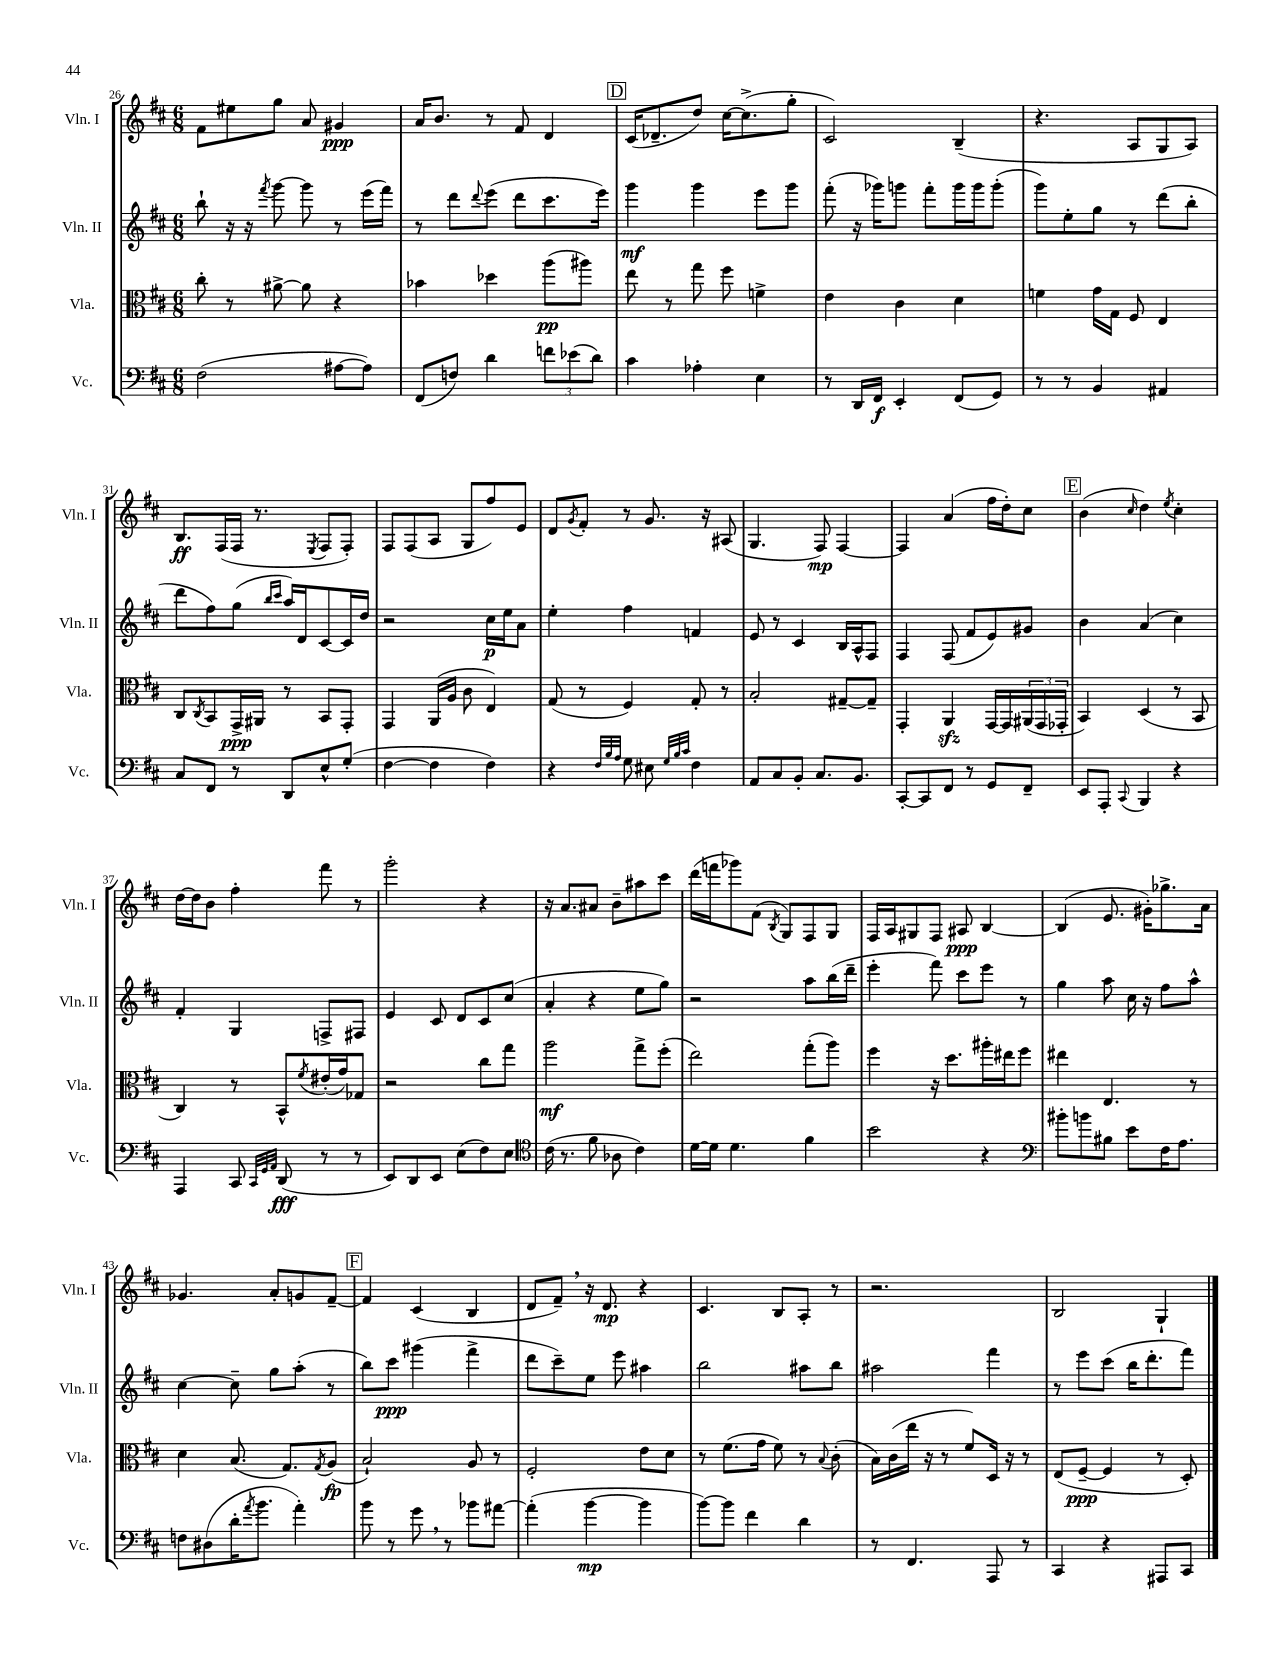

**kern	**kern	**kern	**kern
*staff4	*staff3	*staff2	*staff1
*clefF4	*clefC3	*clefG2	*clefG2
*k[f#c#]	*k[f#c#]	*k[f#c#]	*k[f#c#]
*M6/8	*M6/8	*M6/8	*M6/8
(2F#\	8cc#'\	8bb`\	8f#\L
.	8r	16r	8ee#\
.	.	16r	.
.	.	8qfff#/	.
.	[8a#^\	[8ggg\	8gg\J
.	8a#\]	8ggg\]	8a/
[8A#\L	4r	8r	4g#/
8A#\]J)	.	(16eee\LL	.
.	.	16fff#\JJ)	.
=	=	=	=
(8FF#/L	4b-\	8r	16a/LK
.	.	.	8.b/J
8F/J)	.	8ddd\L	.
.	.	8qqddd/	.
4d\	4dd-\	(8eee\J	8r
.	.	8ddd\L	8f#/
12f\L	(8aa\L	8.ccc#\	4d/
(12e-\	.	.	.
.	8aa#\J)	.	.
12d\J)	.	.	.
.	.	16eee\Jk)	.
=	=	=	=
4c#\	8ee\	4ggg\	(16c#/LK
.	.	.	8.d-~/
.	8r	.	.
4A-'\	8gg\	4ggg\	8dd/J)
.	8ff#\	.	[16cc#\LK
.	.	.	(8.cc#^\]
4E\	4f^\	8eee\L	.
.	.	8ggg\J	8gg'\J
=	=	=	=
8r	4e\	(8fff#'\	2c#/)
16DD/LL	.	16r	.
16FF#/JJ	.	16ggg-\LK)	.
4EE'/	4c#\	8ggg\J	.
.	.	8fff#'\L	.
(8FF#/L	4d\	16ggg\L	(4B~/
.	.	16ggg\J	.
8GG/J)	.	(8ggg'\J	.
=	=	=	=
8r	4f\	8ggg\L)	4.r
8r	.	8ee'\	.
4BB/	16g\LL	8gg\J	.
.	16G\JJ	.	.
.	8F#/	8r	8A/L
4AA#/	4E/	(8ddd\L	8G/
.	.	8bb'\J	8A/J)
=	=	=	=
8C#/L	8C#/L	8ddd\L	8.B/L
.	8qC#/	.	.
8FF#/J	8BB/	8ff#\)	.
.	.	.	(16F#/L
8r	16GG^/L	(8gg\J	16F#/JJ
.	16AA#/JJ	.	8.r
.	.	16qqbb/LL	.
.	.	16qqccc#/JJ	.
8DD/L	8r	16aa/LL)	.
.	.	16d/J	.
.	.	.	8qE/
8E^^/	8BB/L	[8c#/	8F#/L
(8G'/J	8GG'/J	16c#/]L	8F#'/J)
.	.	16dd/JJ	.
=	=	=	=
[4F#\	4GG/	2r	8F#/L
.	.	.	(8F#/
4F#\]	(16AA/LL	.	8A/J
.	16A/JJ	.	.
.	8c#\	.	8G/L
4F#\)	4E/)	16cc#\LL	8ff#/)
.	.	16ee\J	.
.	.	8a\J	8e/J
=	=	=	=
4r	(8G/	4ee'\	8d/L
.	.	.	8qg/
.	8r	.	8f#'/J
32qqF#/LLL	.	.	.
32qqB/	.	.	.
32qqA/JJJ	.	.	.
8G\	4F#/)	4ff#\	8r
8E#\	.	.	8.g/
32qqG/LLL	.	.	.
32qqB/	.	.	.
32qqc#/JJJ	.	.	.
4F#\	8G'/	4f/	.
.	.	.	16r
.	8r	.	(8A#/
=	=	=	=
8AA/L	2B'/	8e/	4.G/
8C#/	.	8r	.
8BB'/J	.	4c#/	.
8.C#/L	.	.	8F#/)
.	[8G#~/L	16B/LL	[4F#/
8.BB/J	.	16A^^/J	.
.	8G#~/]J	8F#/J	.
=	=	=	=
[8CC#'/L	4GG'/	4F#/	4F#/]
8CC#/]	.	.	.
8FF#/J	4AA/	(8F#/	(4a/
8r	.	8f#/L	.
8GG/L	[16GG/LL	8e/)	16ff#\LL
.	16GG/]	.	16dd'\J)
8FF#~/J	(24AA#/	8g#/J	8cc#\J
.	24GG/	.	.
.	24GG-'/JJ	.	.
=	=	=	=
8EE/L	4BB/)	4b\	(4b\
8AAA'/J	.	.	.
8qqCC#/	.	.	16qqcc#/
4BBB/	(4D/	(4a/	4dd\)
.	.	.	8qee/
4r	8r	4cc#\)	4cc#'\
.	8BB/	.	.
=	=	=	=
4AAA/	4C#/)	4f#'/	[16dd\LL
.	.	.	16dd\]J
.	.	.	8b\J
8CC#/	8r	4G/	4ff#'\
32qqCC#/LLL	.	.	.
32qqGG/	.	.	.
32qqAA/JJJ	.	.	.
(8DD/	8BB^^/L	.	.
.	8qf#/	.	.
8r	(16e#'/L	8F^/L	8fff#\
.	16g/J)	.	.
8r	8G-/J	8F#/J	8r
=	=	=	=
8EE/L)	2r	4e/	2ggg'\
8DD/	.	.	.
8EE/J	.	8c#/	.
(8E\L	.	8d/L	.
8F#\)	8cc#\L	8c#/	4r
8E\J	8gg\J	(8cc#/J	.
=	=	=	=
*clefC4	*	*	*
(16c#\	2aa\	4a'/	16r
8.r	.	.	8.a/L
8f#\	.	4r	8a#/J
8A-\	.	.	8b~\L
4c#\)	8gg^\L	8ee\L	8aa#\
.	(8ff#'\J	8gg\J)	8ccc#\J
=	=	=	=
[16d\LL	2ee\)	2r	(16ddd\LL
16d\]JJ	.	.	16fff\J
4.d\	.	.	8ggg-\)
.	.	.	(8f#\J
.	.	.	8qB/
.	.	.	8G/L)
4f#\	(8gg'\L	8aa\L	8F#/
.	8aa\J)	(16bb\L	8G/J
.	.	16ddd~\JJ	.
=	=	=	=
2b\	4ff#\	4eee'\	16F#/LL
.	.	.	16A/J
.	.	.	8G#/
.	16r	8fff#\)	8F#/J
.	8.dd\L	.	.
.	.	8ccc#\L	8A#/
4r	16aa#'\L	8eee\J	[4B/
.	16ee#\J	.	.
.	8ff#\J	8r	.
=	=	=	=
*clefF4	*	*	*
8b#'\L	4ee#\	4gg\	(4B/]
8b\	.	.	.
8B#\J	4.E/	8aa\	8.e/
8e\L	.	16cc#\	.
.	.	16r	16g#'\LK)
16F#\K	.	8ff#\L	8.gg-^\
8.A\J	.	.	.
.	8r	8aa^^\J	.
.	.	.	16a\Jk
=	=	=	=
8F\L	4d\	[4cc#\	4.g-/
(8D#\	.	.	.
16d'\K	(8.B/	8cc#~\]	.
8qa/	.	.	.
8.b\J	.	.	.
.	.	8gg\L	8a'/L
.	8.G/L)	.	.
4a'\)	.	(8aa'\J	8g/
.	8qG/	.	.
.	(8A/J	8r	[8f#~/J
=	=	=	=
8b\	2B`/)	8bb\L)	4f#/]
8r	.	8ccc#\J	.
8g\	.	(4ggg#\	(4c#/
8r	.	.	.
8b-\L	8A/	4fff#^\	4B/
[8a#\J	8r	.	.
=	=	=	=
(4a#'\]	2F#'/	8ddd\L	8d/L
.	.	8ccc#~\)	8f#~/J)
[4b\	.	8ee\J	16r
.	.	.	8.d/
.	.	8eee\	.
4b\]	8e\L	4aa#\	4r
.	8d\J	.	.
=	=	=	=
[8b\L)	8r	2bb\	4.c#/
8b\]J	(8.f#\L	.	.
4f#\	.	.	.
.	16g\Jk	.	.
.	8f#\)	.	8B/L
4d\	8r	8aa#\L	8A'/J
.	8qqB/	.	.
.	(8c#'\	8bb\J	8r
=	=	=	=
8r	16B\LL)	2aa#\	2.r
.	(16c#\	.	.
4.FF#/	16ee\JJ	.	.
.	16r	.	.
.	8r	.	.
.	8f#/L)	.	.
8AAA/	16D/Jk	4fff#\	.
.	16r	.	.
8r	8r	.	.
=	=	=	=
4CC#/	(8E/L	8r	2B/
.	[8F#~/J	8eee\L	.
4r	4F#/]	(8ccc#\J	.
.	.	16bb\LK	.
.	.	8.ddd'\	.
8AAA#/L	8r	.	4G`/
8CC#/J	8D'/)	8fff#\J)	.
==	==	==	==
*-	*-	*-	*-
